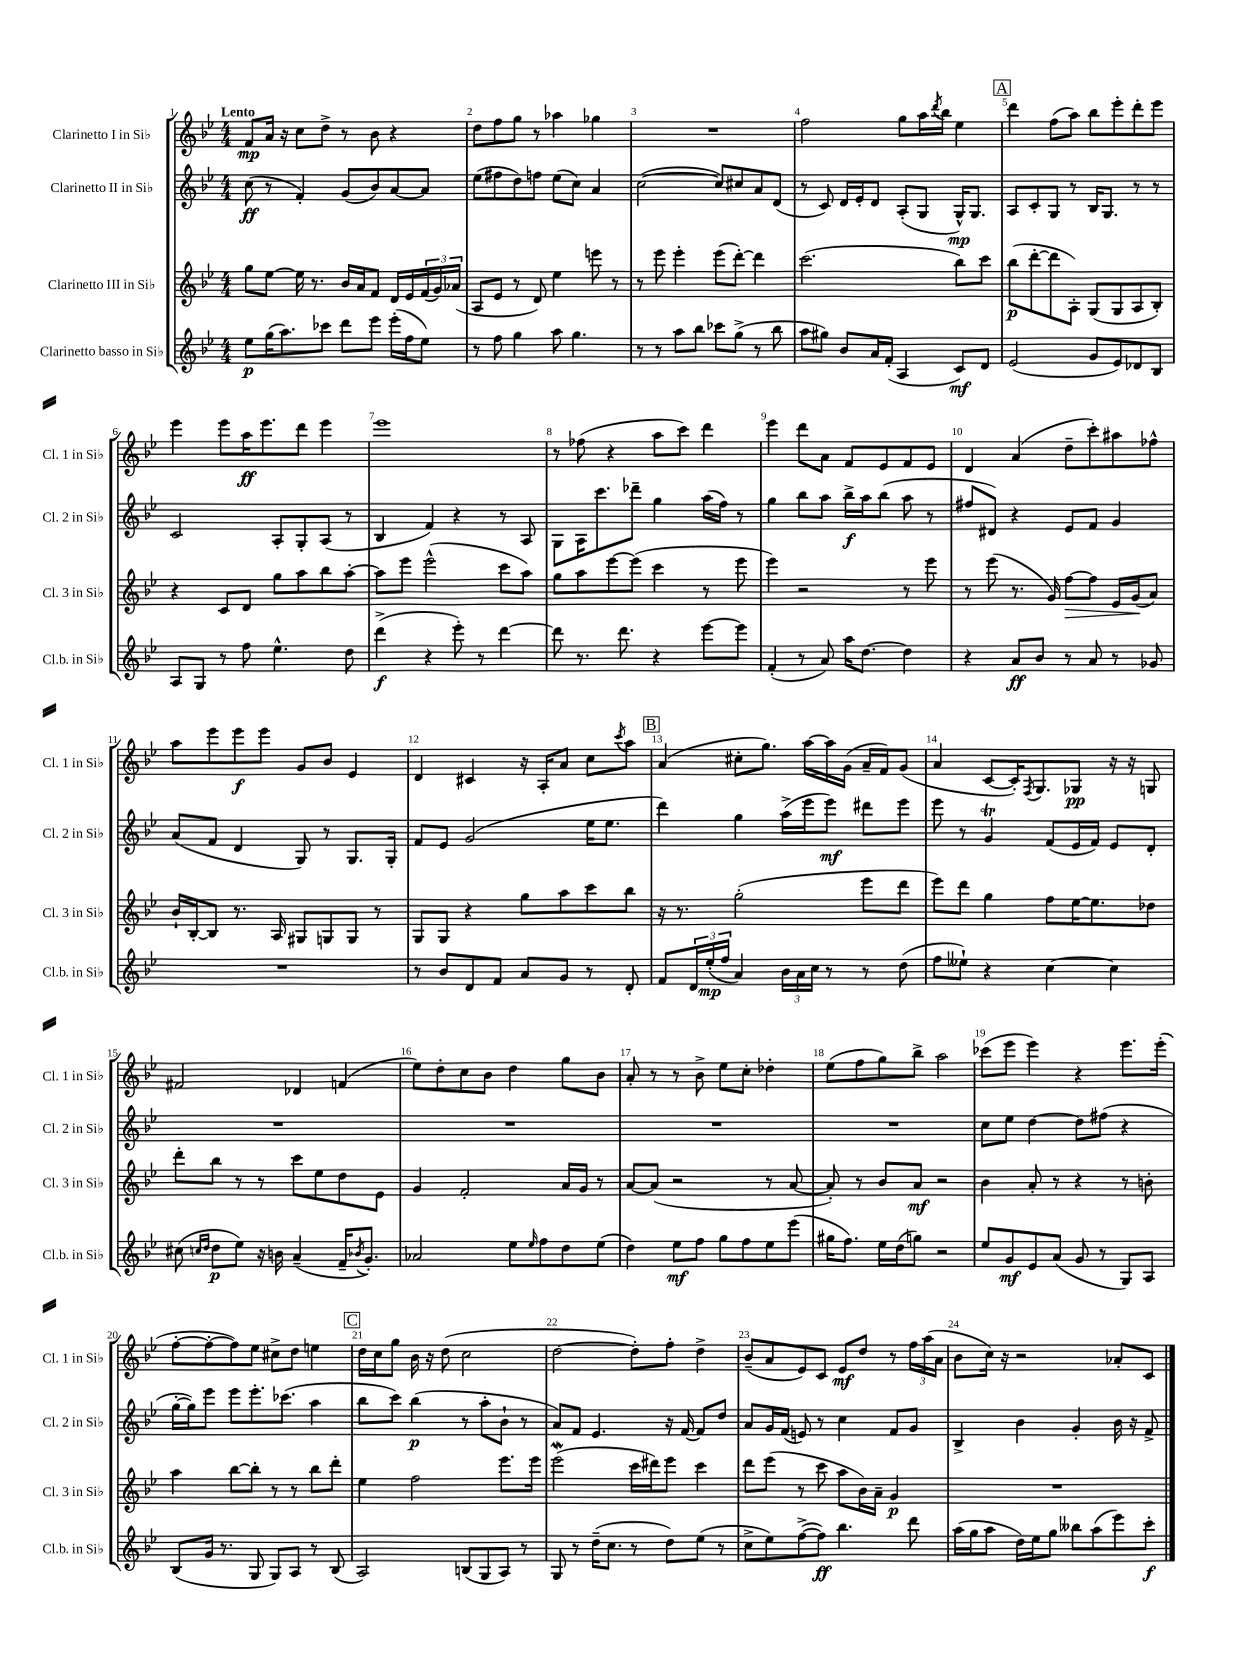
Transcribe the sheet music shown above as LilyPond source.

<<
\new StaffGroup <<
\new Staff = "s0" \with { instrumentName = "Clarinetto I in Sib" shortInstrumentName = "Cl. 1 in Sib" } {
    \clef treble \key bes \major \numericTimeSignature \time 4/4 \tempo "Lento"
    f'8\mp a'16 r16 c''8 d''8-> r8 bes'8 r4 |
    d''8 f''8 g''8 r8 aes''4 ges''4 |
    R1 |
    f''2 g''8 a''16 \acciaccatura { d'''8 } bes''16 ees''4 |
    \mark \markup { \box "A" } d'''4 f''8( a''8) bes''8 ees'''8-. d'''8-. ees'''8 |
    ees'''4 ees'''8 a''16\ff ees'''8. d'''8 ees'''4 |
    ees'''1 |
    r8 fes''8( r4 a''8 c'''8) d'''4 |
    ees'''4 d'''8 a'8 f'8 ees'8 f'8 ees'8 |
    d'4 a'4( d''8-- c'''8-.) ais''8 fes''8-^ |
    a''8 ees'''8 ees'''8\f ees'''8 g'8 bes'8 ees'4 |
    d'4 cis'4 r16 a16-. a'8 c''8 \acciaccatura { c'''8 } a''8 |
    \mark \markup { \box "B" } a'4( cis''8-. g''8.) a''16~ a''16 g'16( a'16-- f'16) g'8( |
    a'4 c'8~ c'16-.) \acciaccatura { f8 } g8. ges8\pp r16 r16 g8 |
    fis'2 des'4 f'4( |
    ees''8) d''8-. c''8 bes'8 d''4 g''8 bes'8 |
    a'8-. r8 r8 bes'8-> ees''8 c''8-. des''4-. |
    ees''8( f''8 g''8) bes''8-> a''2 |
    ces'''8( ees'''8 ees'''4) r4 ees'''8. ees'''16-.( |
    f''8~-. f''8~-. f''8) ees''8 cis''8-> d''8 e''4 |
    \mark \markup { \box "C" } d''16 c''16 g''8 bes'16 r16 d''8( c''2 |
    d''2~ d''8-.) f''8-. d''4-> |
    bes'8--( a'8 ees'8) c'8 ees'8\mf d''8 r8 \tuplet 3/2 { f''16 a''16( a'16 } |
    bes'8 c''16) r16 r2 aes'8-. c'8 \bar "|." |
}
\new Staff = "s1" \with { instrumentName = "Clarinetto II in Sib" shortInstrumentName = "Cl. 2 in Sib" } {
    \clef treble \key bes \major \numericTimeSignature \time 4/4
    c''8\ff( r8 f'4-.) g'8( bes'8) a'8~ a'8 |
    ees''8( fis''8 d''8) f''8 ees''8( c''8) a'4 |
    c''2~( c''8) cis''8 a'8 d'8( |
    r8 c'8) d'16 ees'16-. d'8 a8-.( g8 g16-^\mp) g8. |
    \mark \markup { \box "A" } a8 c'8-. g8 r8 bes16 g8. r8 r8 |
    c'2 a8-. g8-. a8( r8 |
    bes4 f'4) r4 r8 a8 |
    g8 a16 c'''8. des'''8-- g''4 a''16( f''16) r8 |
    g''4 bes''8 a''8 bes''16->\f a''16 bes''8( a''8 r8 |
    fis''8 dis'8) r4 ees'8 f'8 g'4 |
    a'8( f'8 d'4 g8) r8 g8. g16-. |
    f'8 ees'8 g'2( ees''16 ees''8. |
    \mark \markup { \box "B" } d'''4) g''4 a''16->( ees'''16 ees'''8\mf) dis'''8 ees'''8 |
    ees'''8 r8 g'4\trill f'8( ees'16 f'16) ees'8 d'8-. |
    R1 |
    R1 |
    R1 |
    R1 |
    c''8 ees''8 d''4~ d''8 fis''8( r4 |
    g''16~-. g''16) ees'''8 ees'''8 ees'''8.-. ces'''8.( a''4 |
    \mark \markup { \box "C" } bes''8 c'''8) bes''4\p( r8 a''8-. bes'8-! r8 |
    a'8) f'8 ees'4. r16 f'16~ f'8 d''8 |
    a'8 g'16 f'16( e'8) r8 c''4 f'8 g'8 |
    bes4-> bes'4 g'4-. bes'16 r16 f'8-> \bar "|." |
}
\new Staff = "s2" \with { instrumentName = "Clarinetto III in Sib" shortInstrumentName = "Cl. 3 in Sib" } {
    \clef treble \key bes \major \numericTimeSignature \time 4/4
    g''8 ees''8~ ees''16 r8. bes'16 a'16 f'8 d'16 ees'16 \tuplet 3/2 { f'16( g'16) aes'16( } |
    a8 ees'8 r8 d'8) ees''4 e'''8 r8 |
    r8 ees'''8 ees'''4-. ees'''8( d'''8~-.) d'''4 |
    c'''2.( bes''8) c'''8 |
    \mark \markup { \box "A" } bes''8\p( d'''8~-. d'''8 a8-.) g8( g8 a8 bes8-.) |
    r4 c'8 d'8 g''8 a''8 bes''8 a''8~-. |
    a''8 ees'''8 ees'''2-^( c'''8 a''8) |
    g''8 a''8 ees'''8~ ees'''8( c'''4 r8 ees'''8 |
    ees'''4) r2 r8 ees'''8 |
    r8 ees'''8( r8. g'16) f''8~\> f''8 ees'16 g'16\!( a'8) |
    bes'16-! bes16~-. bes8 r8. a16 gis8 g8 g8 r8 |
    g8 g8 r4 g''8 a''8 c'''8 bes''8 |
    \mark \markup { \box "B" } r16 r8. g''2-.( ees'''8 d'''8 |
    ees'''8) d'''8 g''4 f''8 ees''16~ ees''8. des''8 |
    d'''8-. bes''8 r8 r8 c'''8 ees''8 d''8 ees'8 |
    g'4 f'2-. a'16 g'16 r8 |
    a'8~ a'8( r2 r8 a'8~ |
    a'8-.) r8 bes'8 a'8\mf r2 |
    bes'4 a'8-. r8 r4 r8 b'8-. |
    a''4 bes''8~ bes''8-. r8 r8 bes''8 d'''8-. |
    \mark \markup { \box "C" } ees''4 f''2 ees'''8. ees'''16 |
    ees'''2\mordent( c'''16 dis'''16) ees'''8 c'''4 |
    d'''8 ees'''8( r8 c'''8 a''8 bes'16) a'16-- g'4\p |
    R1 \bar "|." |
}
\new Staff = "s3" \with { instrumentName = "Clarinetto basso in Sib" shortInstrumentName = "Cl.b. in Sib" } {
    \clef treble \key bes \major \numericTimeSignature \time 4/4
    ees''8\p g''16( a''8.) ces'''8 d'''8 ees'''8 ees'''16-.( f''16 ees''8) |
    r8 f''8 g''4 a''8 g''4. |
    r8 r8 a''8 bes''8 ces'''8 g''8->( r8 bes''8 |
    a''8 gis''8) bes'8 a'16 f'16-.( a4 c'8\mf) d'8 |
    \mark \markup { \box "A" } ees'2( g'8 ees'8) des'8 bes8 |
    a8 g8 r8 f''8 ees''4.-^ d''8 |
    d'''4->\f( r4 ees'''8-.) r8 d'''4~ |
    d'''8 r8. d'''8. r4 ees'''8~ ees'''8 |
    f'4-.( r8 a'8) a''16 d''8.~ d''4 |
    r4 a'8\ff bes'8 r8 a'8 r8 ges'8 |
    R1 |
    r8 bes'8 d'8 f'8 a'8 g'8 r8 d'8-. |
    \mark \markup { \box "B" } f'8 \tuplet 3/2 { d'16 ees''16-.\mp( f''16 } a'4) \tuplet 3/2 { bes'16 a'16 c''16 } r8 r8 d''8( |
    f''8 eeses''8-!) r4 c''4~ c''4 |
    cis''8( \grace { c''16 d''16 } d''8\p ees''8) r16 b'16 a'4--( f'16-- \acciaccatura { bes'8 } g'8.-.) |
    aes'2 ees''8 \grace { ees''16 } f''8 d''8 ees''8( |
    d''4) ees''8\mf f''8 g''8 f''8 ees''8 ees'''8( |
    gis''16 f''8.) ees''16 d''16( g''8) r2 |
    ees''8 g'8\mf ees'8 a'8( g'8 r8 g8) a8 |
    bes8( g'16 r8. g8 g8) a8 r8 bes8( |
    \mark \markup { \box "C" } a2) b8( g8 a8) r8 |
    g8 r8 d''16--( c''8. r8 d''8) ees''8( r8 |
    c''8-> ees''8) f''8~->( f''8\ff) bes''4. d'''8 |
    a''16( g''16 a''8 d''16) ees''16 g''8 beses''8 a''8( ees'''8) c'''8-.\f \bar "|." |
}
>>
>>
\layout { \context { \Score \override BarNumber.break-visibility = ##(#f #t #t) barNumberVisibility = #all-bar-numbers-visible } }
